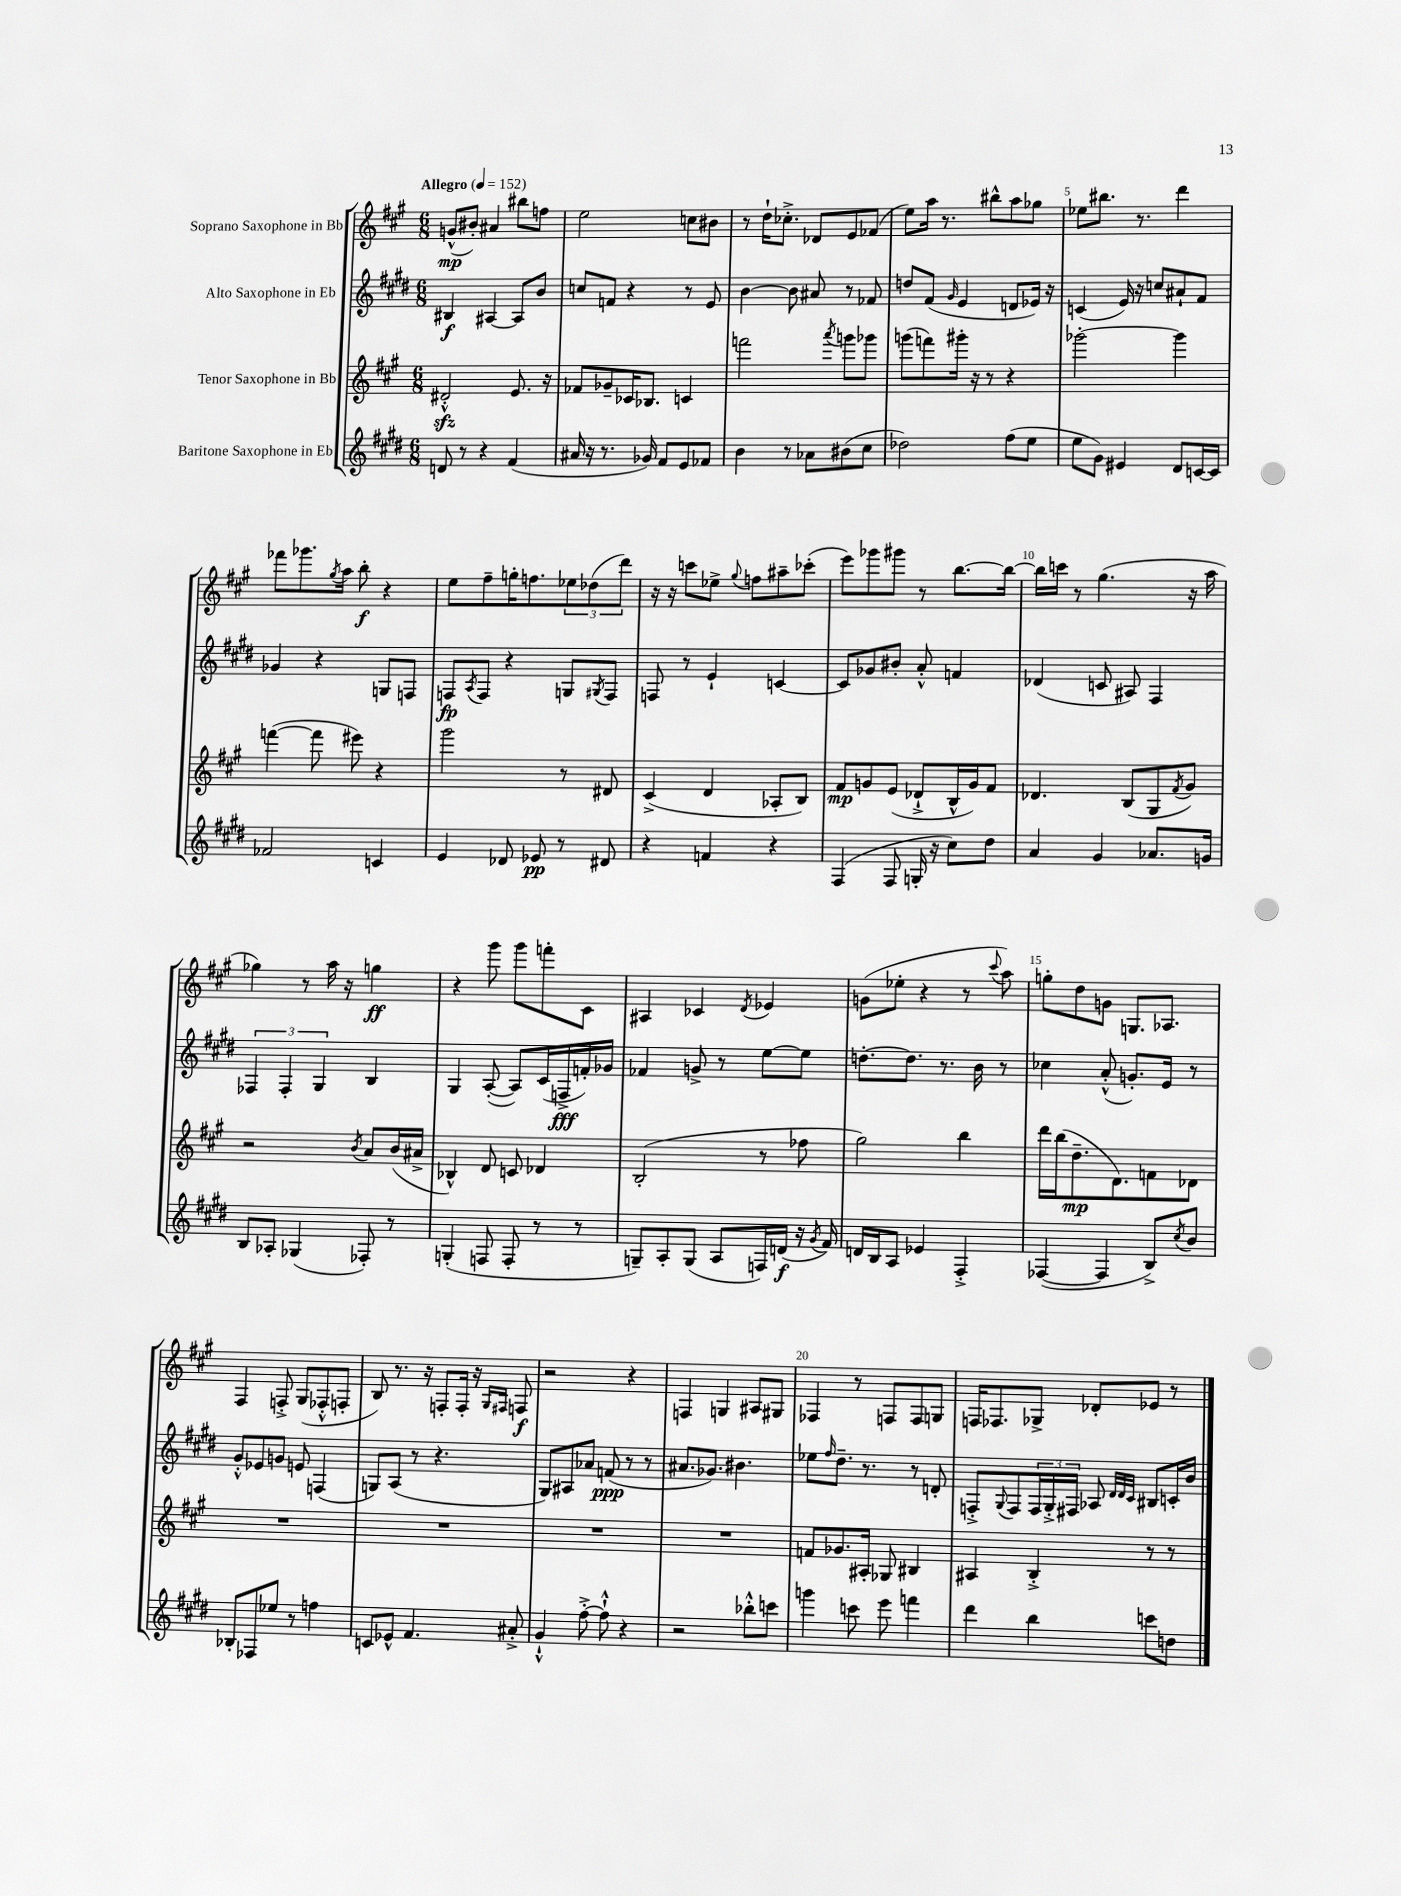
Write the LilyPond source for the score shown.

<<
\new StaffGroup <<
\new Staff = "s0" \with { instrumentName = "Soprano Saxophone in Bb" } {
    \clef treble \key a \major \numericTimeSignature \time 6/8 \tempo "Allegro" 4 = 152
    g'8-^\mp( bis'8-.) ais'4 bis''8 f''8 |
    e''2 c''8 bis'8 |
    r8 d''16-! ces''8.-.-> des'8 e'8 fes'8( |
    e''8) a''16 r8. bis''8-^ a''8 ges''8 |
    ees''8 bis''8. r8. d'''4 |
    fes'''8 ges'''8. \acciaccatura { gis''8 } a''16 b''8-.\f r4 |
    e''8 fis''8-- g''16-. f''8. \tuplet 3/2 { ees''8 des''8( d'''8) } |
    r16 r16 c'''8 ees''8-> \appoggiatura { gis''8 } f''8 ais''8-- ces'''8-.( |
    e'''8) ges'''8 gis'''8 r8 b''8.~ b''16~ |
    b''16 c'''16 r8 gis''4.( r16 a''16 |
    ges''4) r8 a''16 r16 g''4\ff |
    r4 gis'''8 gis'''8 f'''8-. cis'8 |
    ais4 ces'4 \acciaccatura { d'8 } ees'4 |
    g'8( ees''8-. r4 r8 \appoggiatura { cis'''8 } a''8) |
    g''8-. d''8 g'8 g8. aes8. |
    fis4 f8-.-> gis8( fes8-.-^ f8-. |
    b8) r8. r16 f8-. f16-. r16 \grace { gis16 fis16 } f8\f |
    r2 r4 |
    f4 g4 ais8 gis8 |
    fes4 r8 f8 f8 g8 |
    f16 fes8. ges8-> des'8-. ees'8 r8 \bar "|." |
}
\new Staff = "s1" \with { instrumentName = "Alto Saxophone in Eb" } {
    \clef treble \key e \major \numericTimeSignature \time 6/8
    bis4\f ais4~ ais8 b'8 |
    c''8 f'8 r4 r8 e'8 |
    b'4~ b'8 ais'8 r8 fes'8 |
    d''8 fis'8( \grace { gis'16 } e'4 d'8 ees'16) r16 |
    c'4( e'16) r16 c''8 ais'8-! fis'8 |
    ges'4 r4 g8 f8 |
    f8\fp \acciaccatura { a8 } f8 r4 g8 \acciaccatura { gis8 } f8 |
    f8 r8 e'4-! c'4~ |
    c'8 ges'8 bis'8-. a'8-.-^ f'4 |
    des'4( c'8 ais8) fis4 |
    \tuplet 3/2 { fes4 fes4-. gis4 } b4 |
    gis4 a8~-.( a8) cis'16( f16->\fff f'16-.) ges'16 |
    fes'4 g'8-> r8 e''8~ e''8 |
    d''8.~-. d''8. r8. b'16 r8 |
    ces''4 a'8-.-^( g'8.-.) e'16 r8 |
    gis'8-.-^ ees'8 g'8 e'8 f4( |
    g8) a8( r8 r4. |
    gis8) ais8 aes'8 f'8\ppp( r8 r8 |
    ais'8. ges'8.) bis'4. |
    ees''8 \grace { fis''16 } dis''8.-- r8. r8 d'8-. |
    f8-.-> \appoggiatura { gis8 } f8 \tuplet 3/2 { f16 gis16-.-> fis16 } aes8 \grace { dis'32 dis'32 cis'32 } bis8 c'16-. b'16 \bar "|." |
}
\new Staff = "s2" \with { instrumentName = "Tenor Saxophone in Bb" } {
    \clef treble \key a \major \numericTimeSignature \time 6/8
    dis'2-.-^\sfz e'8. r16 |
    fes'8 ges'8-- ces'16 bes8. c'4 |
    f'''2 \acciaccatura { a'''8 } g'''8 ges'''8 |
    g'''8( f'''8) gis'''16-. r16 r8 r4 |
    ges'''2~-. ges'''4 |
    f'''4~( f'''8 eis'''8) r4 |
    gis'''2 r8 dis'8 |
    cis'4->( d'4 aes8-. b8) |
    fis'8\mp g'8 e'8( des'8-!-> b16-^ g'16) fis'8 |
    des'4. b8( gis8 \acciaccatura { fis'8 } gis'8) |
    r2 \acciaccatura { b'8 } a'8 b'16( ais'16-> |
    bes4-^) d'8 c'8 des'4 |
    b2-.( r8 fes''8 |
    gis''2) b''4 |
    d'''16 b''16( d''8.--\mp d'8.) f'8 des'8 |
    R2. |
    R2. |
    R2. |
    R2. |
    f'8 ges'8. ais16-. ges8 bis4 |
    ais4 b4-.-> r8 r8 \bar "|." |
}
\new Staff = "s3" \with { instrumentName = "Baritone Saxophone in Eb" } {
    \clef treble \key e \major \numericTimeSignature \time 6/8
    d'8 r8 r4 fis'4( |
    ais'16 r16 r8. ges'16) fis'8 e'8 fes'8 |
    b'4 r8 aes'8 bis'8( cis''8 |
    des''2) fis''8( e''8 |
    e''8 gis'8) eis'4 dis'8 c'16~ c'16 |
    fes'2 c'4 |
    e'4 des'8 ees'8\pp r8 dis'8 |
    r4 f'4 r4 |
    fis4( fis8 g16-. r16 cis''8) dis''8 |
    a'4 gis'4 aes'8. g'16 |
    b8 aes8-. ges4( fes8-.) r8 |
    g4-.( f8 f8-. r8 r8 |
    g8--) a8-. g8( a8 f16) d'16\f( r16 \acciaccatura { gis'8 } fis'16) |
    d'16 b16 a8 ees'4 fis4-.-> |
    fes4~( fes4 b8->) \acciaccatura { cis''8 } b'8 |
    bes8-. fes8 ees''8 r8 f''4 |
    c'8 ees'8-^ fis'4. ais'8-.-> |
    gis'4-!-^ fis''8~-.-> fis''8-!-^ r4 |
    r2 bes''8-.-^ c'''8 |
    g'''4 c'''8 e'''8 f'''4 |
    dis'''4 b''4 c'''8 d''8 \bar "|." |
}
>>
>>
\layout { \context { \Score \override BarNumber.break-visibility = ##(#f #t #t) barNumberVisibility = #(every-nth-bar-number-visible 5) } }
